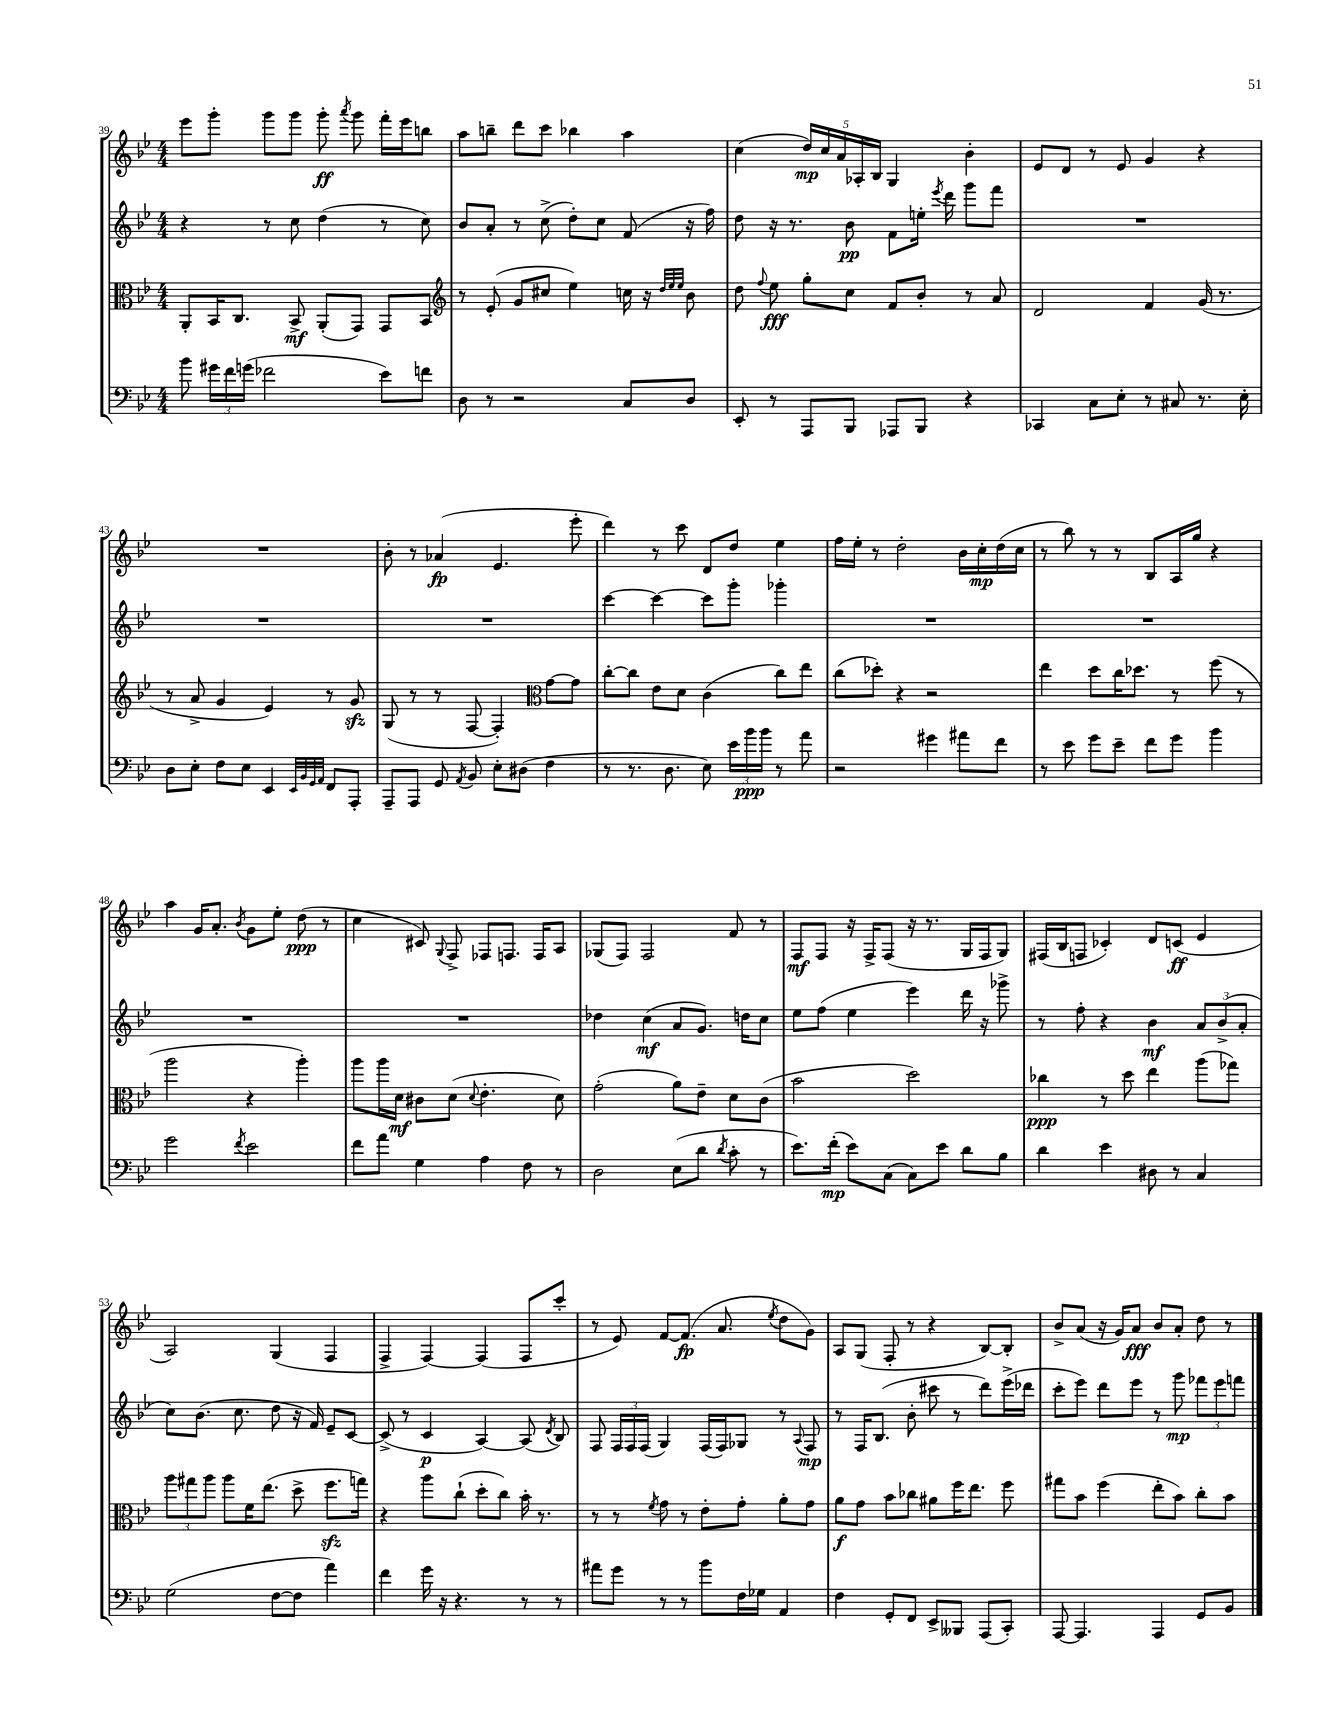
<<
\new StaffGroup <<
\new Staff = "s0" {
    \clef treble \key bes \major \numericTimeSignature \time 4/4
    \autoBeamOff ees'''8[ g'''8]-. g'''8[ g'''8] g'''8-.\ff \acciaccatura { a'''8 } g'''8 f'''16[-. ees'''16 b''8] |
    a''8[ b''8]-- d'''8[ c'''8] bes''4 a''4 |
    c''4( \tuplet 5/4 { d''16[\mp) c''16 a'16 aes16-. bes16] } g4 bes'4-. |
    ees'8[ d'8] r8 ees'8 g'4 r4 |
    R1 |
    bes'8-. r8 aes'4\fp( ees'4. ees'''8-. |
    d'''4) r8 c'''8 d'8[ d''8] ees''4 |
    f''16[ ees''16]-. r8 d''2-. bes'16[ c''16-.\mp d''16( c''16] |
    r8 bes''8) r8 r8 bes8[ a16 g''16] r4 |
    a''4 g'16[ a'8.]-. \acciaccatura { bes'8 } g'8[ ees''8]-. d''8\ppp( r8 |
    c''4 cis'8) \appoggiatura { g8 } f8-> fes8[ f8.] f16[ a8] |
    ges8[( f8]) f2 f'8 r8 |
    f8[\mf f8] r16 f16[-> f8]( r16 r8. g16[ f16 g8]) |
    fis16[( bes16 f8] ces'4-.) d'8[ c'8]\ff( ees'4 |
    a2) g4( f4 |
    f4-> f4~) f4( f8[ c'''8]-. |
    r8 ees'8) f'8[~ f'8.]\fp( a'8. \acciaccatura { ees''8 } d''8[ g'8]) |
    a8[ g8]( f8-. r8 r4 bes8[~) bes8]-. |
    bes'8[-> a'8]( r16 g'16[) a'8]\fff bes'8[ a'8]-. d''8 r8 \bar "|." |
}
\new Staff = "s1" {
    \clef treble \key bes \major \numericTimeSignature \time 4/4
    \autoBeamOff r4 r8 c''8 d''4( r8 c''8) |
    bes'8[ a'8]-. r8 c''8->( d''8[-.) c''8] f'8( r16 f''16) |
    d''8 r16 r8. bes'8\pp f'8[ e''16]-. \acciaccatura { ees'''8 } d'''16 g'''8[ f'''8] |
    R1 |
    R1 |
    R1 |
    c'''4~ c'''4~ c'''8[ g'''8]-. ges'''4-. |
    R1 |
    R1 |
    R1 |
    R1 |
    des''4 c''4\mf( a'8[ g'8.]) d''16[ c''8] |
    ees''8[ f''8]( ees''4 ees'''4) d'''16 r16 ges'''8-> |
    r8 f''8-. r4 bes'4\mf \tuplet 3/2 { a'8[ bes'8->( a'8]-. } |
    c''8[) bes'8.]( c''8. d''8 r16 f'16) ees'8[-- c'8]~ |
    c'8->( r8 c'4\p a4~) a8( \acciaccatura { d'8 } bes8) |
    f8 \tuplet 3/2 { f16[ f16 f16]( } g4) f16[( f16) ges8] r8 \appoggiatura { a8 } f8\mp |
    r8 f16[ bes8.]( bes'8-. cis'''8 r8 d'''8[) ees'''16->( des'''16] |
    c'''8[-. ees'''8]) d'''8[ ees'''8] r8 g'''8\mp \tuplet 3/2 { fes'''8[ ees'''8 f'''8] } \bar "|." |
}
\new Staff = "s2" {
    \clef alto \key bes \major \numericTimeSignature \time 4/4
    \autoBeamOff a,8[-. bes,16 c8.] bes,8->\mf a,8[-.( g,8]) g,8[ bes,8] |
    \clef treble r8 ees'8-.( g'8[ cis''8] ees''4) c''16 r16 \grace { d''32[ ees''32 ees''32] } bes'8 |
    d''8 \appoggiatura { f''8 } ees''8\fff g''8[-. c''8] f'8[ bes'8]-. r8 a'8 |
    d'2 f'4 g'16( r8. |
    r8 a'8-> g'4 ees'4) r8 g'8\sfz |
    g8( r8 r8 f8~ f4-.) \clef alto g'8[~ g'8] |
    c''8[~-. c''8] ees'8[ d'8] c'4( c''8[) ees''8] |
    c''8[( des''8]-.) r4 r2 |
    ees''4 d''8[ c''16 des''8.] r8 f''8( r8 |
    a''2 r4 a''4-.) |
    a''8[ a''16 d'16]\mf cis'8[ d'8]( \appoggiatura { d'8 } ees'4.-. d'8) |
    g'2-.( a'8[) ees'8]-- d'8[ c'8]( |
    bes'2 d''2) |
    ces''4\ppp r8 d''8 ees''4 a''8[( ges''8]) |
    \tuplet 3/2 { a''8[ gis''8 a''8] } a''8[ f'16 ees''8.]( d''8-> f''8.[\sfz g''16]) |
    r4 a''8[ c''8]-!( d''8[-. c''8]) bes'16-. r8. |
    r8 r8 \acciaccatura { f'8 } g'8 r8 ees'8[-. g'8]-. a'8[-. g'8] |
    a'8[\f g'8] bes'8[ ces''8] ais'8[ f''16 ees''8.] f''8 |
    gis''8[ bes'8] f''4( ees''8[-. bes'8]) c''8[-. bes'8] \bar "|." |
}
\new Staff = "s3" {
    \clef bass \key bes \major \numericTimeSignature \time 4/4
    \autoBeamOff bes'8 \tuplet 3/2 { gis'16[ f'16 g'16]( } fes'2 ees'8[) f'8] |
    d8 r8 r2 c8[ d8] |
    ees,8-. r8 a,,8[ bes,,8] aes,,8[ bes,,8] r4 |
    ces,4 c8[ ees8]-. r8 cis8 r8. ees16-. |
    d8[ ees8]-. f8[ ees8] ees,4 \grace { ees,32[ bes,32 g,32 a,32] } f,8[ a,,8]-. |
    a,,8[-- a,,8] g,8 \acciaccatura { a,8 } bes,8 ees8[-. dis8]( f4 |
    r8 r8. d8. ees8) \tuplet 3/2 { ees'16[ bes'16\ppp bes'16] } r8 a'8 |
    r2 gis'4 ais'8[ f'8] |
    r8 ees'8 g'8[ ees'8]-- f'8[ g'8] bes'4 |
    g'2 \acciaccatura { f'8 } ees'2 |
    f'8[ a'8] g4 a4 f8 r8 |
    d2 ees8[( d'8] \acciaccatura { d'8 } c'8-. r8 |
    ees'8.[) f'16]-.\mp( ees'8[) c8]( c8[) ees'8] d'8[ bes8] |
    d'4 ees'4 dis8 r8 c4 |
    g2( f8[~ f8] a'4) |
    f'4 g'16 r16 r4. r8 r8 |
    ais'8[ g'8] r8 r8 bes'8[ f16 ges16] a,4 |
    f4 g,8[-. f,8] ees,8[-> beses,,8] a,,8[( c,8]-.) |
    a,,8~ a,,4. a,,4 g,8[ bes,8] \bar "|." |
}
>>
>>
\layout { \context { \Score currentBarNumber = #39 } }
